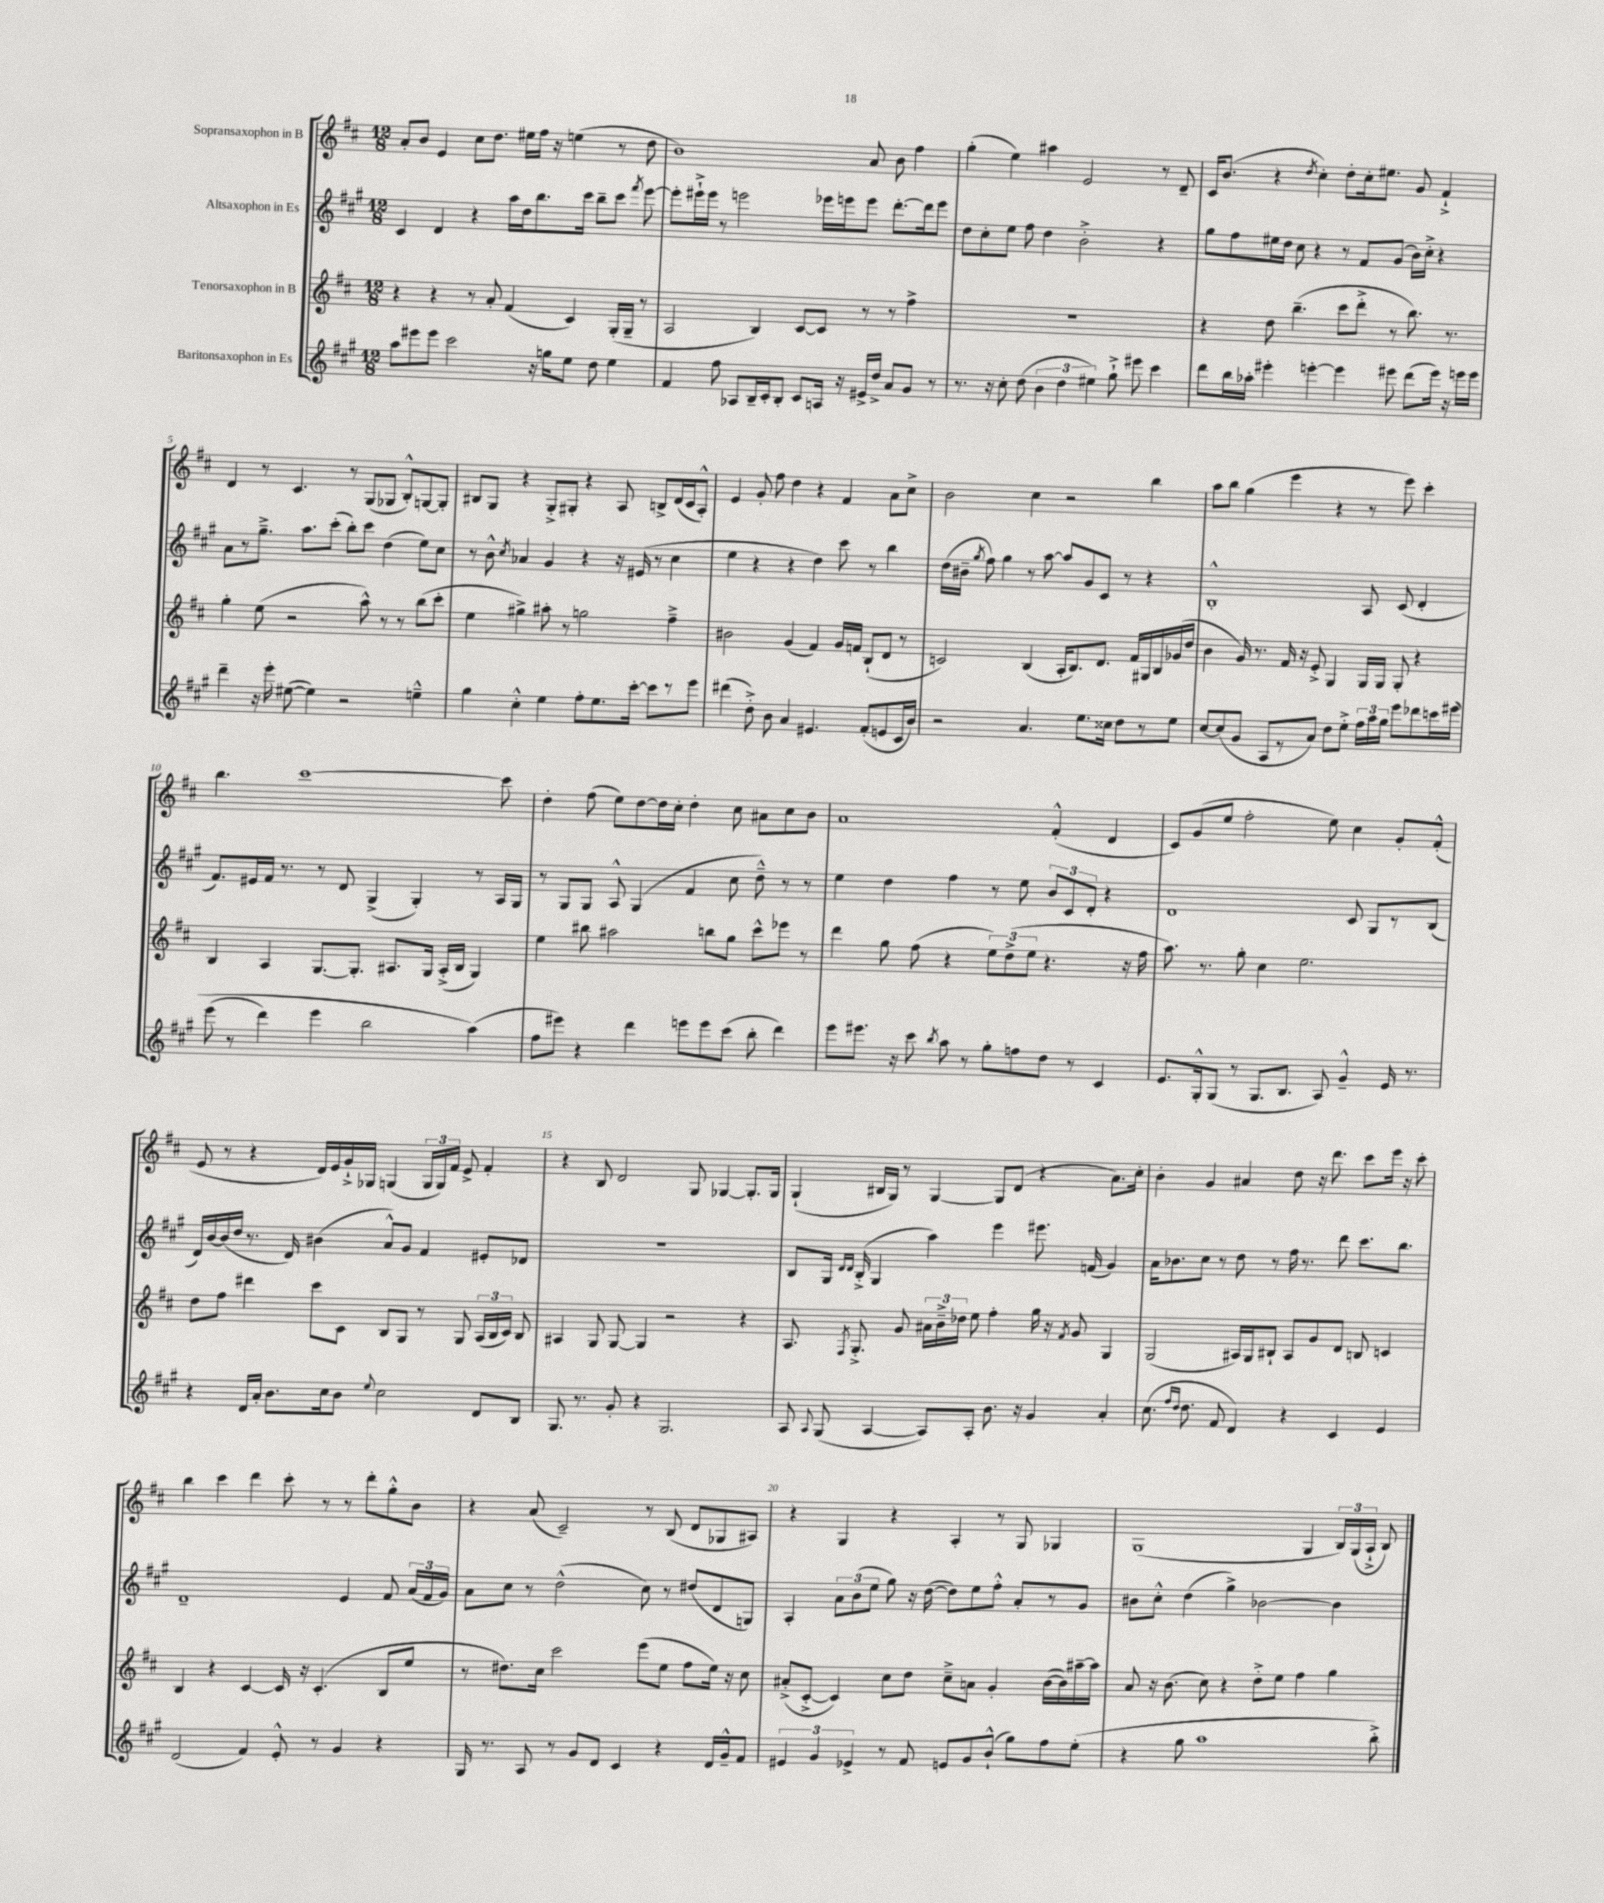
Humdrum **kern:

**kern	**kern	**kern	**kern
*part4	*part3	*part2	*part1
*staff4	*staff3	*staff2	*staff1
*I"Baritonsaxophon in Es	*I"Tenorsaxophon in B	*I"Altsaxophon in Es	*I"Sopransaxophon in B
*clefG2	*clefG2	*clefG2	*clefG2
*k[f#c#g#]	*k[f#c#]	*k[f#c#g#]	*k[f#c#]
*M12/8	*M12/8	*M12/8	*M12/8
=1	=1	=1	=1
8aa\L	4r	4c#/	8a'/L
8eee#X\	.	.	8b/J
8eee#\J	4r	4d/	4e/
2ccc#\	.	.	.
.	8r	4r	8cc#\L
.	8a'/	.	8.dd\J
.	(4f#/	16aa\LL	.
.	.	16dd\J	16ee#X\LL
16r	.	8.bb\	16ff#\JJ
16ggn\KL	.	.	16r
8ee\J	4c#/)	.	(4een\
.	.	16ccc#\Jk	.
8dd\	.	8bb~\L	.
4ee\	(16G'/LL	8ccc#\J	8r
.	16G~/JJ	.	.
.	.	8qfff#/	.
.	8r	[8eee\	8dd\
=2	=2	=2	=2
4f#/	2A/	8eee'\L]	1b)
.	.	16eee#X`^\L	.
.	.	16eee#\JJ	.
8ff#\	.	8r	.
8A-X/L	.	2eeen\	.
16B~/L	4B/)	.	.
16c#'/J	.	.	.
8B'/J	.	.	.
8c#/L	[8c#/L	.	.
16An/Jk	8c#/J]	16eee-X\LL	.
16r	.	16eeen\J	.
16e#X^/LL	8r	8eee\J	8a/
16dd^/JJ	.	.	.
8a/L	8r	[8.ddd'\L	8b\
8g#/J	4ff#^\	.	4ff#\
.	.	16ddd\k]	.
8r	.	8eee\J	.
=3	=3	=3	=3
8.r	1.r	8dd\L	(4gg'\
.	.	8cc#'\	.
16r	.	.	.
8cc#'\	.	8ee\J	4ee\)
(8dd\	.	8ff#\	.
6b\	.	4dd\	4aa#X\
6dd\	.	.	.
.	.	2b'^\	2e/
6ee#X\)	.	.	.
8gg#`^\	.	.	.
8eee#X\	.	.	.
4ccc#\	.	4r	8r
.	.	.	8d~/
=4	=4	=4	=4
8ddd\L	4r	8gg#\L	16c#/KL
.	.	.	(8.b/J
16bb\L	.	8ff#\	.
16aa-X'\JJ	.	.	.
4eee#X'\	8dd\	16ee#X\L	4r
.	.	16dd\JJ	.
.	(4.bb~\	8cc#\	.
.	.	.	8qdd/
[4eeen'\	.	4r	4cc#'\)
4eee\]	8ccc#\L	8r	8dd'\L
.	8ddd'^\J	8f#/L	16cc#'\k
.	.	.	8.ee#X\J
8eee#X\	8r	(8g#/J	.
(8ddd\L	8.bb\)	16b\LL)	8g/
.	.	16cc#'^\JJ	.
16eee#\Jk)	.	4r	4f#`^/
16r	8.r	.	.
16eeen\LL	.	.	.
16eee\JJ	.	.	.
!!LO:LB:g=z
=5	=5	=5	=5
4ddd~\	4gg'\	8a\L	4d/
.	.	8r	.
16r	(8ee\	8.gg#~^\J	8r
16eee'\	.	.	.
([8ee#X\	2r	.	4.c#/
.	.	8.aa\L	.
4ee#\])	.	.	.
.	.	(8ccc#'\J	.
2r	.	8bb'\L)	8r
.	8aa^^\)	8ccc#\J	(8G/L
.	8r	(4dd\	8G-X/J
.	8r	.	8B'^^/L)
4een~^^\	(8bb\L	8ee\L)	[8Gn/
.	8ccc#'\J	8cc#\J	8G'/J]
=6	=6	=6	=6
4gg#\	4ee\	8r	8B#X/L
.	.	8b^^\	8G/J
.	.	8qcc#/	.
4cc#'^^\	4gg#X^\)	4a-X/	4r
4ee\	8aa#X'\	4g#/	8G'^/L
.	8r	.	8G#X'/J
8ff#'\L	2ggn\	4r	4r
8.ee\	.	.	.
.	.	16r	8A/
[16ccc#'\Jk	.	(16e#X/	.
8ccc#\L]	.	8r	8Bn^/L
8r	4ff#~^\	4cc#\	(16d/L
.	.	.	16c#/J
8eee\J	.	.	8A'^^/J)
=7	=7	=7	=7
(4ddd#X\	2b#X\	4ee\	4e/
8dd'^\)	.	4r	8g'/
8b\	.	.	8ff#\
4a/	(4g/	4r	4dd\
4.e#X/	4f#/)	4dd\)	4r
.	16g/LL	8ccc#\	4f#/
.	16fn/JJ	.	.
(8f#'/L	(8B`/L	8r	.
8en/	8d/J	4bb\	8a\L
16c#/L	8r	.	8cc#^\J
16b/JJ)	.	.	.
=8	=8	=8	=8
2r	2cn/)	(16dd\LL	2b\
.	.	16b#X~\JJ	.
.	.	8qgg#/	.
.	.	8ff#\)	.
.	.	4gg#\	.
4.a/	(4B/	8r	4cc#\
.	.	[8aa\	.
.	16A'/KL	8aa/L]	2r
.	8.B/)	.	.
8.ee\L	.	8g#/	.
.	8.d/J	8c#/J	.
16cc##X\Jk	.	.	.
8dd\L	.	8r	.
.	16f#/LL	.	.
8r	16G#X/	4r	4bb\
.	16B/	.	.
8ee\J	(16g-X/	.	.
.	16dd/JJ	.	.
=9	=9	=9	=9
[8cc#/L	4b\	1B'^^	8aa\L
(8cc#/]	.	.	8bb\J
8g#/J	16g/)	.	(4gg\
.	8.r	.	.
8A/L	.	.	.
8r	16f#/	.	4eee\
.	16r	.	.
8a/J)	8e'^/	.	.
8dd\L	4G/	.	4r
8ee'^\J	.	.	.
24ff#\LL	16G/LL	8A/	8r
24aa\	.	.	.
.	16G/JJ	.	.
24gg#\JJ	.	.	.
8eee\L	8G'/	(8c#/	8eee\)
8ddd-X\	4r	4d'/	4ccc#'\
16cccn\L	.	.	.
(16eee#X\JJ	.	.	.
!!LO:LB:g=z
=10	=10	=10	=10
(8eee\	4B/	8.f#/L)	4.bb\
8r	.	.	.
.	.	16e#X/L	.
4ddd\)	4A/	16f#/JJ	.
.	.	8.r	.
.	.	.	[1ccc#
4eee\	[8.G/L	8r	.
.	.	8d/	.
.	8.G'/J]	.	.
2bb\	.	(4G#^/	.
.	8.A#X/L	.	.
.	.	4G#'/)	.
.	16G/Jk	.	.
.	(16A#'^/LL	.	.
.	16B/JJ	.	.
(4aa\)	4G/)	8r	.
.	.	16A/LL	8ccc#\]
.	.	16G#/JJ	.
=11	=11	=11	=11
8ff#\L	4ee\	8r	4dd'\
8eee#X\J)	.	8G#/L	.
4r	8bb#X\	8G#/J	(8ff#\
.	2aa#X\	8A^^/	8ee\L)
4ddd\	.	(4G#/	[8dd\
.	.	.	16dd\L]
.	.	.	16cc#'\JJ
8eeen\L	.	4f#/	4dd'\
8eee\	8bbn\L	.	.
(8ccc#\J	8gg\J	8cc#\	8cc#\
8bb'\	8ccc#^^\L	8dd~^^\)	8a#X\L
4ddd\)	8eee-X\J	8r	8cc#\
.	8r	8r	8b\J
=12	=12	=12	=12
8eee\L	4ddd\	4ee\	1a
8.eee#X\J	.	.	.
.	8gg\	4dd\	.
16r	.	.	.
8ccc#\	(8ff#\	.	.
8qbb/	.	.	.
8aa\	4r	4ff#\	.
8r	.	.	.
8gg#'\L	12ee\L)	8r	.
.	(12dd^\	.	.
8ffn\	.	8ee\	.
.	12ee\J	.	.
8dd\J	4.r	12b/L	(4f#'^^/
.	.	12c#/	.
8r	.	.	.
.	.	12d'/J	.
4c#/	.	4r	4d/
.	16r	.	.
.	16ff#\	.	.
=13	=13	=13	=13
8.e/L	8.aa\)	1d	8c#/L)
.	.	.	(8g/
16G#'^^/k	8.r	.	.
(8G#/J	.	.	8ee/J
8r	8gg'\	.	2ff#'\
8.G#/L	4cc#\	.	.
8.B/J	.	.	.
.	2.ee\	.	.
8A/)	.	.	8ee\)
4g#~^^/	.	8c#/	4cc#\
.	.	8G#/L	.
16e/	.	8r	8g'/L
8.r	.	.	.
.	.	(8B/J	(8f#'^^/J
!!LO:LB:g=z
=14	=14	=14	=14
4r	8dd\L	16d/LL)	8e/
.	.	[16b/	.
.	8ff#\J	(16b/]	8r
.	.	16dd/JJ	.
16d/LL	4ddd#X\	8.r	4r
16a'/JJ	.	.	.
8.b\L	.	.	.
.	.	16d/)	.
.	8ccc#\L	(4b#X\	16d/LL)
16cc#\k	.	.	16e/
8b\J	8c#\J	.	16g`^/
.	.	.	16G-X/JJ
8qqee/	.	.	.
2cc#\	8B/L	8a^^/L)	(4Gn/
.	8G/J	8g#/J	.
.	8r	4f#/	24G/LL
.	.	.	24G/)
.	.	.	24f#/JJ
.	8G/	.	8e^/
8d/L	(24A/LL	8e#X'/L	4f#'/
.	24B/	.	.
.	24c#/JJ)	.	.
8B/J	8B/	8d-X/J	.
=15	=15	=15	=15
8.G#/	4A#X/	1.r	4r
8.r	.	.	.
.	8G/	.	8B/
8g#'/	[8G/	.	2d/
4r	4G/]	.	.
2.G#/	2r	.	.
.	.	.	8G/
.	.	.	[4G-X/
.	4r	.	8.G-'/L]
.	.	.	16G-/Jk
=16	=16	=16	=16
8A/	8.A/	8B/L	(4G`/
8qqA/	.	.	.
(8G#/	.	16G#/Jk	.
.	.	16qqd/LL	.
.	8qF#/	16qqd/JJ	.
.	8.G'^/	(16B'^/	.
[4A/	.	4G#/	16B#X/LL
.	.	.	16G/JJ)
.	8g/	.	8r
8A/L])	24a#X\LL	4aa\)	[4G/
.	24b~^\	.	.
.	24dd-X\JJ	.	.
8A'/J	8ee\	.	.
8.b\	4ff#'\	4eee\	8G/L]
.	.	.	(8d/J
16r	.	.	.
4g#/	16gg\	8.eee#X\	4r
.	16r	.	.
.	8qf#/	.	.
.	8g/	.	.
.	.	(16fn/	.
4a'/	4G/	4g#/)	8.a\L)
.	.	.	16cc#'\Jk
=17	=17	=17	=17
(8.cc#\	(2G/	16a\KL	4b'\
.	.	8.b-X\	.
16qqff#/LL	.	.	.
16qqdd/JJ	.	.	.
8.dd\	.	.	.
.	.	8cc#\J	4g/
8f#/	.	8r	.
4d/)	16A#X/LL)	8dd\	4a#X/
.	16G/J	.	.
.	8B#X`/J	8r	.
4r	8A#/L	16ff#\	8dd\
.	.	8.r	.
.	8g/	.	16r
.	.	.	8.ddd\
4c#/	8d/J	8ddd\	.
.	8Bn/	8.ccc#\L	8ccc#\L
4e/	4cn/	.	16eee\Jk
.	.	8.bb\J	16r
.	.	.	8ccc#'\
!!LO:LB:g=z
=18	=18	=18	=18
(2d/	4B/	1d~	4bb\
.	4r	.	4ccc#\
4f#/)	[4c#/	.	4ddd\
8e'^^/	16c#/]	.	8ccc#'\
.	16r	.	.
8r	(4.c#'/	.	8r
4g#/	.	4e/	8r
.	.	.	8ddd'\L
4r	8B/L	8f#/	8gg'^^\
.	8ee/J	(24a/LL	8b\J
.	.	24f#/	.
.	.	24g#/JJ)	.
=19	=19	=19	=19
16G#/	8r	8a\L	4r
8.r	.	.	.
.	8.dd#X\L)	8cc#\J	.
8A/	.	8r	(8a/
.	16cc#\Jk	.	.
8r	2ccc#\	(2dd^^\	2c#~/)
8g#/L	.	.	.
8d/J	.	.	.
4c#/	.	.	.
.	(8eee\L	8cc#\)	8r
4r	8ee\J	8r	(8B/
.	8ff#\L	(8dd#X/L	8d/L
16d/LL	16ee\Jk)	8d/	8G-X/
16g#~^^/J	16r	.	.
8f#/J	8cc#\	8Gn/J)	8A#X/J)
=20	=20	=20	=20
6e#X/	(8a#X'^/L	4A'/	4r
.	[8c#'^/J	.	.
6g#/	.	.	.
.	4c#/])	12a\L	4G/
6e-X^/	.	(12b\	.
.	.	12ee\J	.
8r	8cc#\L	8gg#\)	4r
8f#/	8dd\J	16r	.
.	.	([16dd\	.
8en/L	8cc#~^\L	8dd\L])	4A'/
8g#/	8an\J	8ee\	.
(8b`^^/J	4g'/	8ff#'^^\J	8r
8gg#\L)	.	8a'/L	8G/
8ff#\	([16b\LL	8r	4G-X/
.	16b\])	.	.
(8ee'\J	[16aa#X~\	8g#/J	.
.	16aa#\JJ]	.	.
=21	=21	=21	=21
4r	8a/	8b#X\L	(1G
.	16r	8cc#'^^\J	.
.	(8.b\	.	.
8gg#\	.	(4dd\	.
1aa	8cc#\)	.	.
.	4r	4gg#^\)	.
.	8dd'^\L	[2b-X\	.
.	8ee\J	.	.
.	4ff#\	.	4G/
.	4gg\	4b-\]	24B/LL)
.	.	.	(24G/
.	.	.	24A`^/JJ
8bb'^\)	.	.	8B/)
==	==	==	==
*-	*-	*-	*-
